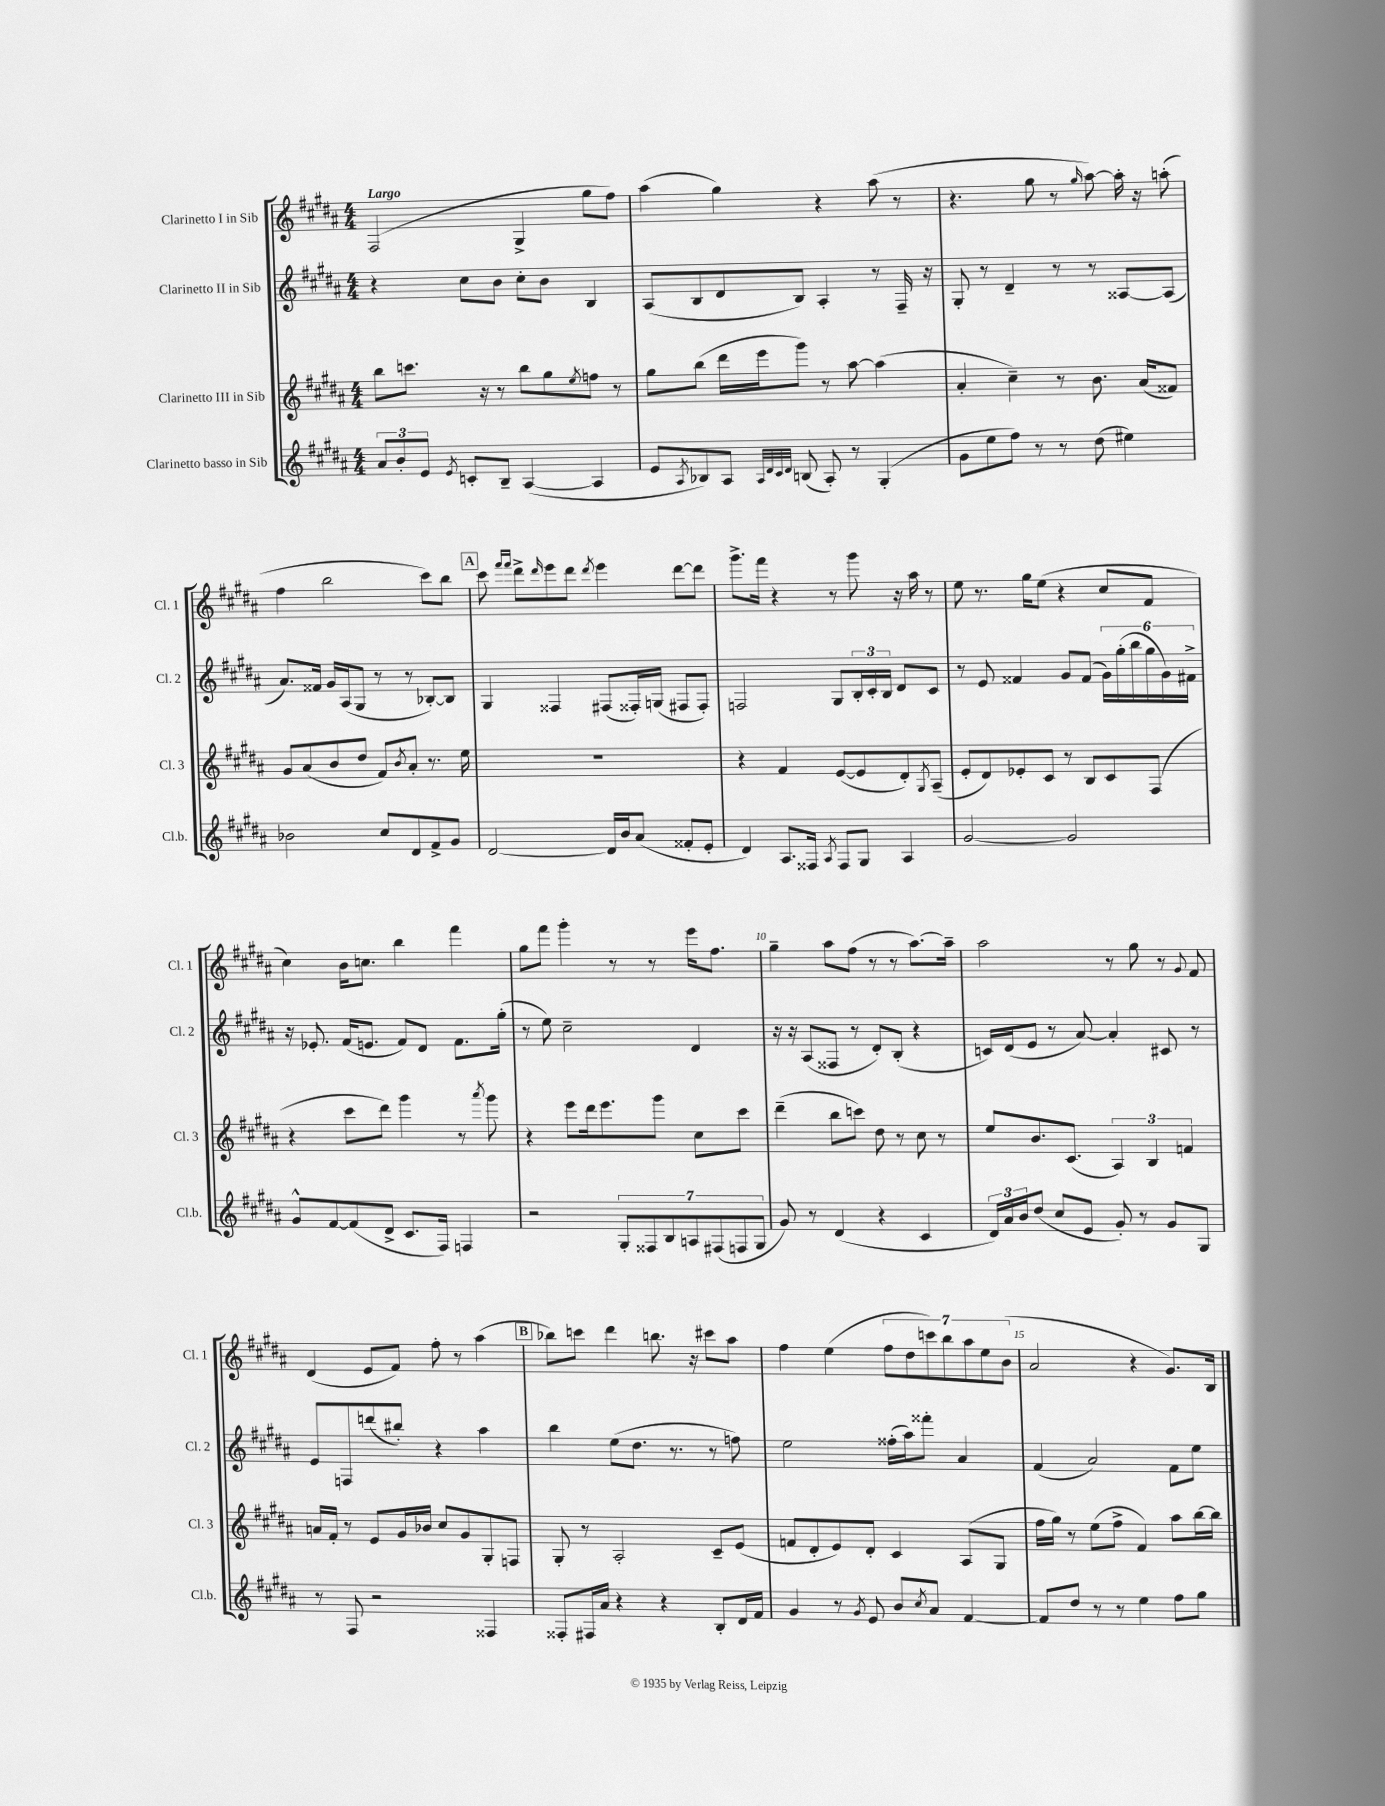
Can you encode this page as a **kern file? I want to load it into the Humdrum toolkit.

**kern	**kern	**kern	**kern
*staff4	*staff3	*staff2	*staff1
*clefG2	*clefG2	*clefG2	*clefG2
*k[f#c#g#d#a#]	*k[f#c#g#d#a#]	*k[f#c#g#d#a#]	*k[f#c#g#d#a#]
*M4/4	*M4/4	*M4/4	*M4/4
12a#/L	8bb\L	4r	(2F#/
12b'/	.	.	.
.	8.ccc\J	.	.
12e/J	.	.	.
8qe/	.	.	.
8c'/L	.	8cc#\L	.
.	16r	.	.
8B~/J	8r	8b\J	.
([4A#/	8bb\L	8cc#'\L	4G#^/
.	8gg#\	8b\J	.
.	8qee/	.	.
4A#/]	8ff\J	4B/	8gg#\L
.	8r	.	8ff#\J)
=	=	=	=
8e/L	8gg#\L	(8A#/L	(4aa#\
8qA#/	.	.	.
8B-/)	(8bb\J	8B/	.
8A#/J	16ddd#\LL	8d#/	4gg#\)
.	16eee\J	.	.
32qqA#/LLL	.	.	.
32qqd#/	.	.	.
32qqc#/	.	.	.
32qqd#/JJJ	.	.	.
(8B/	8ggg#\J)	8B/J)	.
8A#'/)	8r	4A#'/	4r
8r	[8aa#\	.	.
(4G#'/	(4aa#\]	8r	(8aa#\
.	.	16F#~/	8r
.	.	16r	.
=	=	=	=
8g#\L	4a#'/	8G#'/	4.r
8ee\	.	8r	.
8ff#\J)	4cc#~\)	4d#~/	.
8r	.	.	8gg#\
8r	8r	8r	8r
.	.	.	16qqgg#/
(8dd#\	8.b\	8r	[8aa#\)
4ee#\)	.	[8A##/L	16aa#'\]
.	(16a#/LK	.	16r
.	8f##/J)	(8A##/]J	(8aa'\
=	=	=	=
2b-\	8g#/L	8.a#/L)	4ff#\
.	(8a#/	.	.
.	.	16f##/Jk	.
.	8b/	16g#/LL	2bb\
.	.	(16A#/J	.
.	8dd#/J	8G#/J	.
8cc#/L	8f#/L)	8r	.
.	8qb/	.	.
8d#/	8a#'/J	8r	.
8f#^/	8.r	[8B-'/L)	8ccc#\L)
8g#/J	.	8B-/]J	8bb\J
.	16ee\	.	.
=	=	=	=
[2d#/	1r	4G#/	8ccc#\
.	.	.	16qqfff#/LL
.	.	.	16qqfff#/JJ
.	.	.	8ddd#^\L
.	.	.	16qqddd#/
.	.	4F##/	8eee\
.	.	.	8ddd#\J
.	.	.	8qddd#/
16d#/]LL	.	(8F#/L	4eee\
16b/J	.	.	.
(8a#/J	.	16F##'/L)	.
.	.	(16G/JJ	.
8f##'/L	.	8F#/L	[8ddd#\L
8e'/J	.	8F#'/J)	8ddd#\]J
=	=	=	=
4d#/)	4r	2F/	8.ggg#^\L
.	.	.	16fff#\Jk
8.A#/L	4f#/	.	4r
16F##/Jk	.	.	.
8qA#/	.	.	.
8F##/L	([8e/L	8G#/L	8r
8G#/J	8e/]	24B'/L	8ggg#\
.	.	24c#'/	.
.	.	24B/JJ	.
4A#/	8d#'/)	8d#/L	16r
.	.	.	16aa#\
.	8qG#/	.	.
.	(8A#~/J	8c#/J	8r
=	=	=	=
[2g#/	8e'/L	8r	8ee\
.	8d#/)	8e/	8.r
.	8e-'/	4f##/	.
.	.	.	16gg#\LK
.	8c#/J	.	(8ee\J
2g#/]	8r	8g#/L	4r
.	8B/L	(8f##/J	.
.	8c#/	24g#\LL)	8cc#/L
.	.	(24gg#'\	.
.	.	24bb\	.
.	(8F#/J	24gg#\	8f#/J
.	.	24g#\)	.
.	.	24f#^\JJ	.
=	=	=	=
8g#^^/L	4r	16r	4cc#\)
.	.	8.e-'/	.
[8f#/	.	.	.
(8f#/]	8ccc#\L	(16f#/LK	16b\LK
.	.	8.e/J	8.cc\J
8d#^/J	8ddd#\J)	.	.
8.c#/L	4ggg#\	8f#/L)	4bb\
.	.	8d#/J	.
16F#/Jk)	.	.	.
4F/	8r	8.f#\L	4fff#\
.	8qaaa#/	.	.
.	8ggg#\	.	.
.	.	(16gg#'\Jk	.
=	=	=	=
2r	4r	8r	8gg#\L
.	.	8ee\)	8fff#\J
.	8eee\L	2cc#~\	4ggg#'\
.	16ddd#\k	.	.
.	8.eee\	.	.
14G#'/L	.	.	8r
14F##/	.	.	.
.	8ggg#\J	.	8r
14B/	.	.	.
14A/	.	.	.
.	8cc#\L	4d#/	16eee\LK
(14F#/	.	.	.
.	.	.	8.ff#\J
14F/	.	.	.
.	8ccc#\J	.	.
14G#/J	.	.	.
=	=	=	=
8g#/)	(4ddd#~\	16r	4gg#~\
.	.	16r	.
8r	.	(8A#/L	.
(4d#/	8bb\L	8F##/J	8aa#\L
.	8ccc\J)	8r	(8ff#\J
4r	8dd#\	8d#'/L)	8r
.	8r	(8B'/J	8r
4c#/	8cc#\	4r	[8.aa#\L)
.	8r	.	.
.	.	.	16aa#~\]Jk
=	=	=	=
24d#/LL)	8ee/L	16c/LL)	2aa#\
24a#/	.	.	.
.	.	(16d#/J	.
24b/J	.	.	.
(8dd#/J	8.b/	8e/J	.
8cc#/L	.	8r	.
.	(8.c#/J	.	.
8e/J	.	[8a#/)	.
8g#'/)	6A#/)	4a#'/]	8r
8r	.	.	8gg#\
.	6B/	.	.
8g#/L	.	8c#/	8r
.	6f/	.	.
.	.	.	8qqg#/
8G#/J	.	8r	8f#/
=	=	=	=
8r	16a/LL	8e/L	(4d#/
.	16f#'/JJ	.	.
8F#/	8r	8F/	.
2r	8e/L	(8ddd/	8e/L
.	16g#/L	8bb#'/J)	8f#/J)
.	16b-/JJ	.	.
.	8cc#/L	4r	8ff#'\
.	8g#/	.	8r
4F##/	8G#'/	4aa#\	(4aa#\
.	8F/J	.	.
=	=	=	=
8F##'/L	8G#'/	4bb\	8bb-\L)
16F#/L	8r	.	8ccc\J
16a#/JJ	.	.	.
4r	2A#'/	(8ee\L	4ddd#\
.	.	8.dd#\J	.
4r	.	.	8.bb\
.	.	8.r	.
.	.	.	16r
8B'/L	8c#~/L	8r	8ccc#\L
16d#/L	(8e/J	8ff\)	8aa#\J
16f#/JJ	.	.	.
=	=	=	=
4g#/	8f/L	2ee\	4ff#\
.	8d#'/	.	.
8r	8e/)	.	(4ee\
8qg#/	.	.	.
8e/	8d#'/J	.	.
8b/L	4c#/	(16ff##'\LL	14ff#\L
.	.	16aa#\J)	.
.	.	.	14dd#\
8qcc#/	.	.	.
8a#/J	.	8fff##'\J	.
.	.	.	14ccc\)
.	.	.	14bb\
[4f#/	(8A#/L	4a#/	.
.	.	.	14aa#\
.	.	.	14ee\
.	8G#/J	.	.
.	.	.	(14b\J
=	=	=	=
8f#/]L	16ff#\LL	(4f#/	2a#/
.	16gg#\JJ)	.	.
8dd#/J	8r	.	.
8r	(8ee\L	2a#/)	.
8r	8ff#^\J	.	.
4ee\	4f#/)	.	4r
8ff#\L	8aa#\L	8f#\L	8.g#/L)
8gg#\J	[16bb\L	8ee\J	.
.	16bb\]JJ	.	16B/Jk
==	==	==	==
*-	*-	*-	*-
